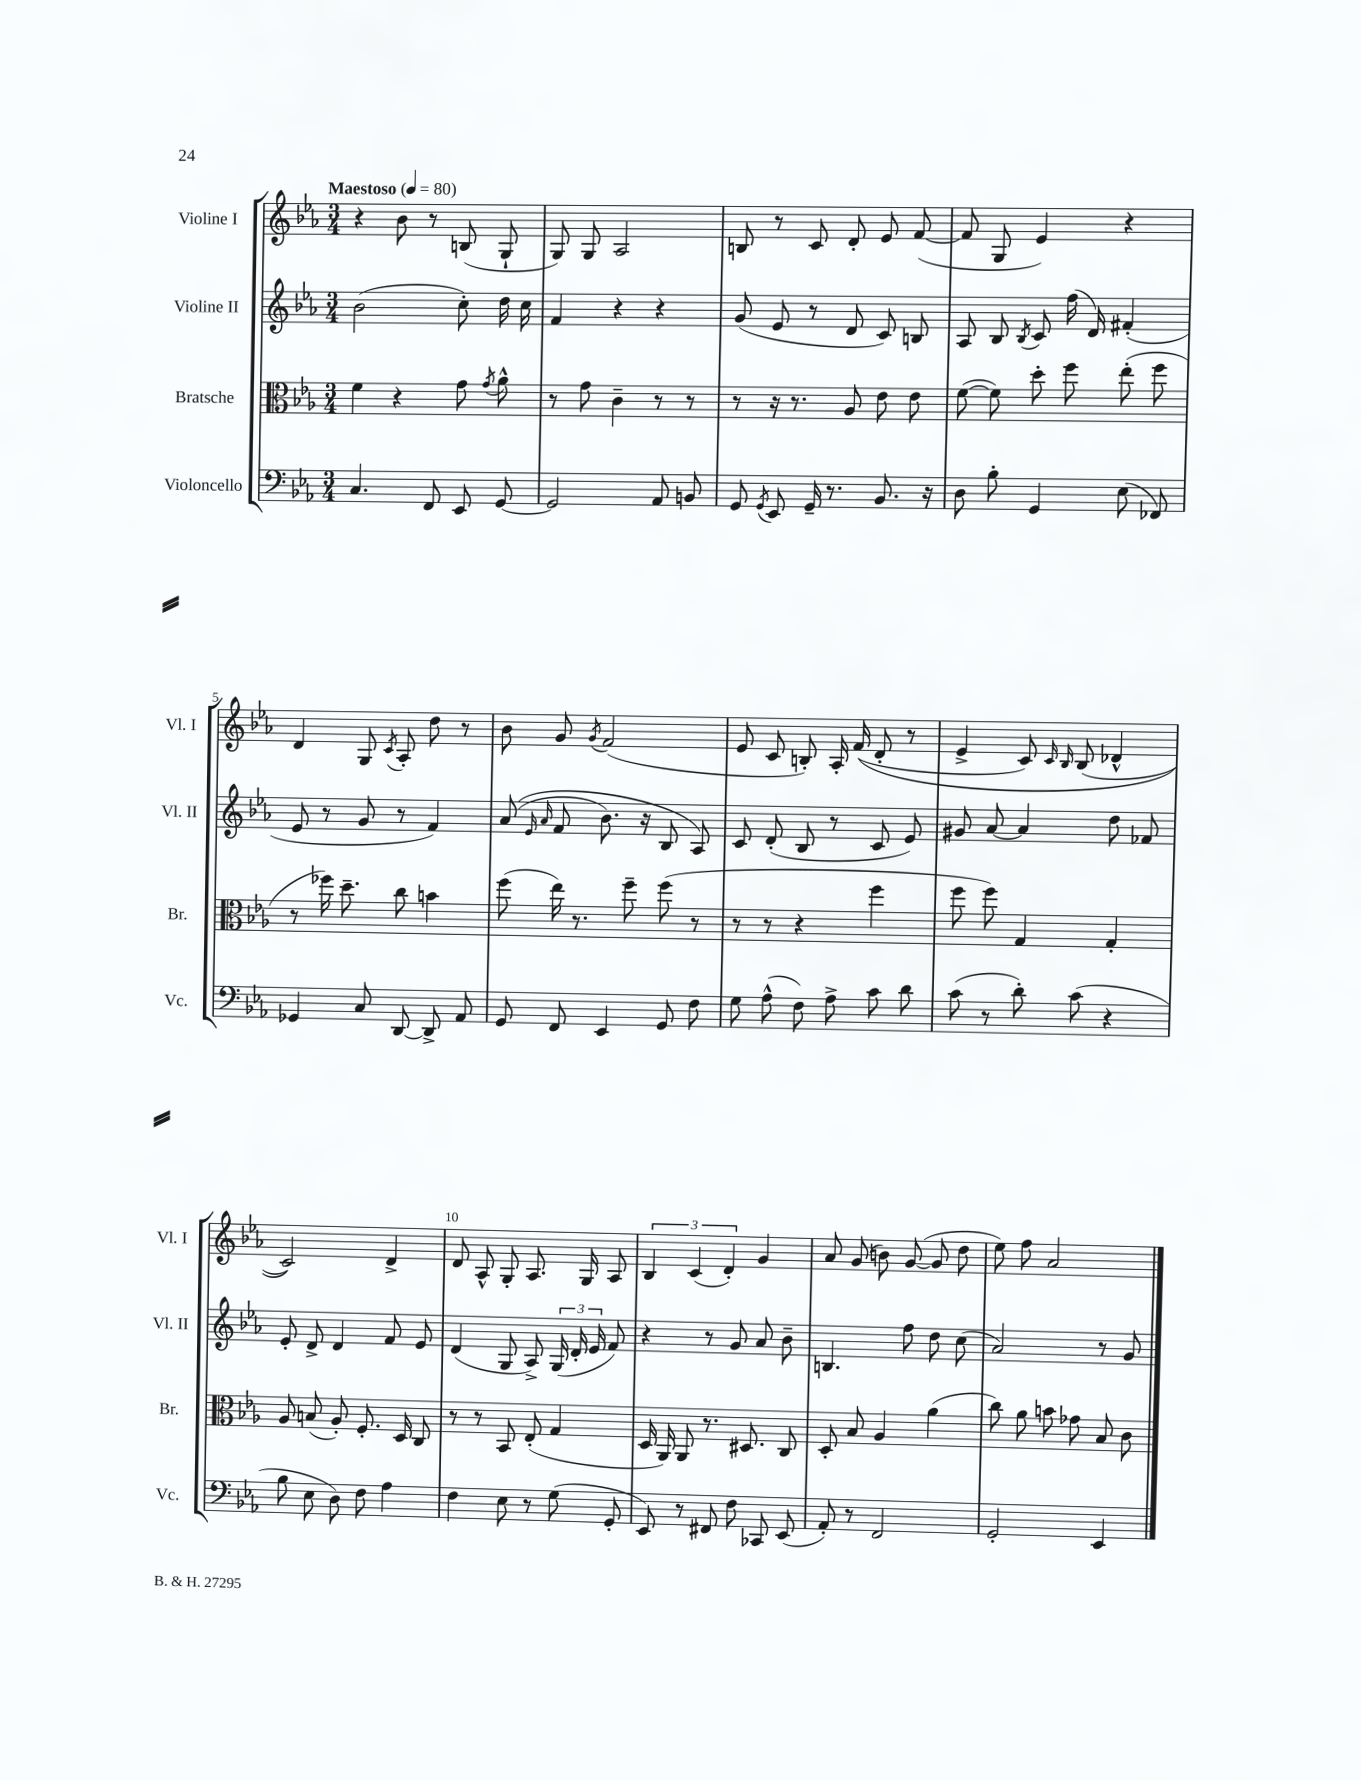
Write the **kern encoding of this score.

**kern	**kern	**kern	**kern
*staff4	*staff3	*staff2	*staff1
*clefF4	*clefC3	*clefG2	*clefG2
*k[b-e-a-]	*k[b-e-a-]	*k[b-e-a-]	*k[b-e-a-]
*M3/4	*M3/4	*M3/4	*M3/4
*MM80	*MM80	*MM80	*MM80
4.C	4f	(2b-	4r
.	4r	.	8b-
8FF	.	.	8r
8EE-	8g	8cc')	(8B
.	8qg	.	.
[8GG	8a-^^	16dd	8G`
.	.	16cc	.
=	=	=	=
2GG]	8r	4f	8G)
.	8g	.	8G
.	4c~	4r	2A-
8AA-	8r	4r	.
8BB	8r	.	.
=	=	=	=
8GG	8r	(8g	8B
8qGG	.	.	.
8EE-	16r	8e-	8r
.	8.r	.	.
16GG~	.	8r	8c
8.r	.	.	.
.	8A-	8d	8d'
8.BB-	8e-	8c)	8e-
.	8e-	8B	([8f
16r	.	.	.
=	=	=	=
8D	([8f	8A-	8f]
8B-'	8f])	8B-	8G
.	.	8qB-	.
4GG	8dd'	8c	4e-)
.	8ff	(16ff	.
.	.	16d)	.
(8E-	(8ee-'	(4f#'	4r
8FF-)	8ff	.	.
=	=	=	=
4GG-	8r	8e-	4d
.	16ff-)	8r	.
.	8.dd~	.	.
8C	.	8g	8G
.	.	.	8qc
[8DD	8cc	8r	8A-'
8DD^]	4b	4f)	8dd
8AA-	.	.	8r
=	=	=	=
8GG	(8ff	&((8a-	8b-
.	.	16qqe-	.
.	.	16qqa-	.
8FF	16ee-)	8f	8g
.	8.r	.	.
.	.	.	8qg
4EE-	.	8.b-)	(2f
.	8ff~	.	.
.	.	16r	.
8GG	(8ff	8B-	.
8F	8r	8A-&)	.
=	=	=	=
8G	8r	8c	8e-
(8A-^^	8r	(8d'	8c
8F)	4r	8B-	8B')
8A-^	.	8r	16A-'
.	.	.	&((16f
8c	4ff	8c	8d'
8d	.	8e-)	8r
=	=	=	=
(8c	8ff	8g#	4e-^
8r	8ff)	[8a-	.
8d')	4G	4a-]	8c)
.	.	.	16qqc
.	.	.	16qqB-
(8c	.	.	(8B-
4r	4G'	8dd	4d-^^
.	.	8f-	.
=	=	=	=
8B-	8A-	8e-'	2c)&)
8E-	(8B	8d^	.
8D)	8A-')	4d	.
8F	8.F'	.	.
4A-	.	8f	4d^
.	16D	.	.
.	8C	8e-	.
=	=	=	=
4F	8r	(4d	8d
.	8r	.	8A-^^
8E-	8BB-	8G	8G'
8r	(8E-'	8A-^)	8.A-
(8G	4G	(24G	.
.	.	24d'	.
.	.	.	16G
.	.	24e-	.
8GG'	.	8f)	8A-
=	=	=	=
8EE-)	16D	4r	6B-
.	16AA-)	.	.
8r	8AA-	.	.
.	.	.	(6c
8FF#	8.r	8r	.
.	.	.	6d')
8F	.	8g	.
.	8.D#	.	.
8CC-	.	8a-	4g
(8EE-	8C	8b-~	.
=	=	=	=
8AA-')	8D'	4.B	8a-
8r	8B-	.	(8g
2FF	4A-	.	8b)
.	.	8ff	([8g
.	(4a-	8dd	8g]
.	.	(8cc	8dd
=	=	=	=
2GG'	8cc)	2a-)	8ee-)
.	8a-	.	8ff
.	8b	.	2a-
.	8g-	.	.
4EE-	8B-	8r	.
.	8c	8g	.
==	==	==	==
*-	*-	*-	*-
